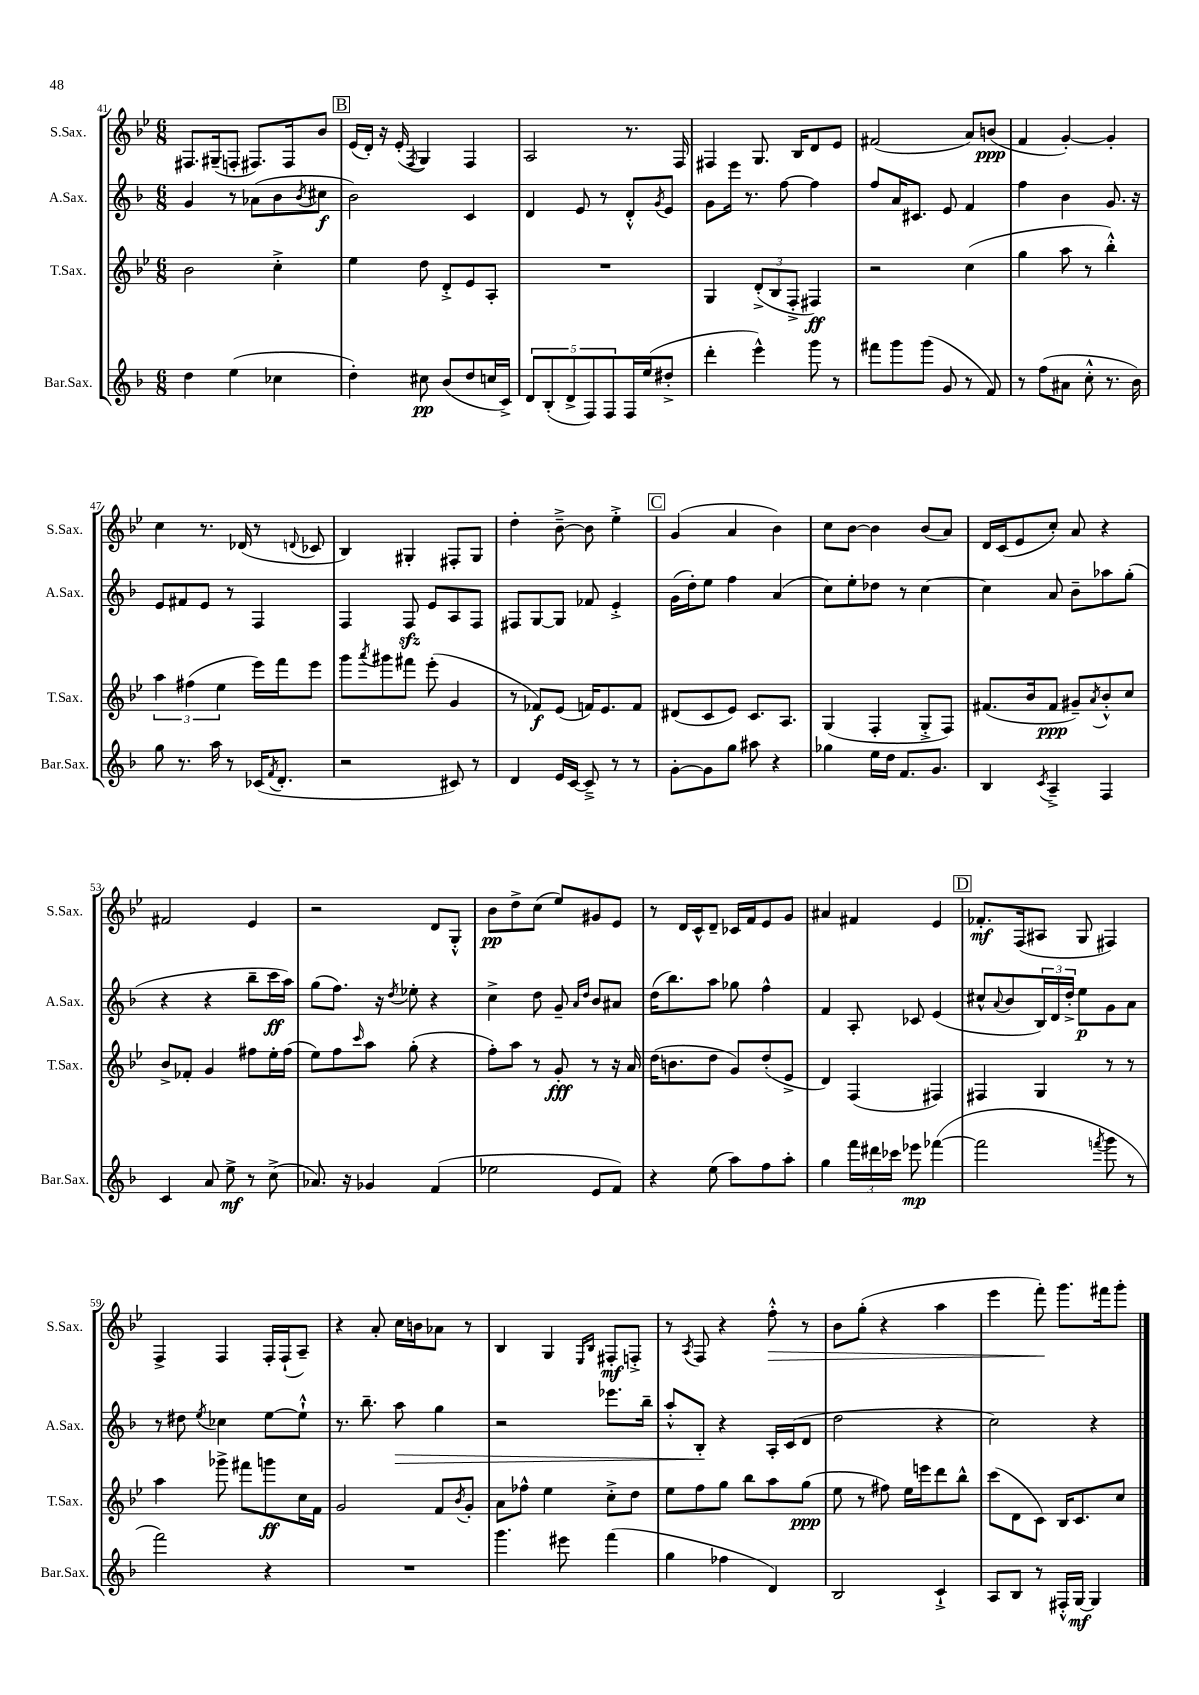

**kern	**kern	**kern	**kern
*staff4	*staff3	*staff2	*staff1
*clefG2	*clefG2	*clefG2	*clefG2
*k[b-]	*k[b-e-]	*k[b-]	*k[b-e-]
*M6/8	*M6/8	*M6/8	*M6/8
4dd	2b-	4g	8.F#
.	.	.	(16G#~
(4ee	.	8r	8F'
.	.	(8a-	8.F#)
4cc-	4cc'^	8b-	.
.	.	.	16F#
.	.	8qb-	.
.	.	8cc#	8b-
=	=	=	=
4dd')	4ee-	2b-)	(16e-
.	.	.	16d')
.	.	.	16r
.	.	.	(16e-'
.	.	.	8qF
8cc#	8dd	.	4G)
(8b-	8d'^	.	.
8dd	8e-	4c	4F
16cc	8A'	.	.
16c^)	.	.	.
=	=	=	=
10d	2.r	4d	2A
(10B-'	.	.	.
10d^	.	.	.
.	.	8e	.
10F)	.	.	.
.	.	8r	.
10F	.	.	.
16F	.	8d'^^	8.r
(16ee	.	.	.
.	.	8qg	.
8dd#'^	.	8e	.
.	.	.	16F
=	=	=	=
4ddd'	4G	8g	4F#
.	.	16eee	.
.	.	8.r	.
4eee^^)	(12d'^	.	8.G
.	12B-	.	.
.	.	[8ff	.
.	12F'^	.	.
.	.	.	16B-
8ggg	4F#)	4ff]	8d
8r	.	.	8e-
=	=	=	=
8fff#	2r	8ff	(2f#
8ggg	.	16a	.
.	.	8.c#	.
(8ggg	.	.	.
8g	.	8e	.
8r	(4cc	4f	8a)
8f)	.	.	(8b
=	=	=	=
8r	4gg	4ff	4f
(8ff	.	.	.
8a#	8aa	4b-	[4g')
8cc'^^	8r	.	.
8.r	4bb-'^^)	8.g	4g']
16b-)	.	16r	.
=	=	=	=
8gg	6aa	8e	4cc
8.r	.	8f#	.
.	(6ff#	.	.
.	.	8e	8.r
16aa	.	.	.
.	6ee-	.	.
8r	.	8r	.
.	.	.	(16d-
(16c-	16eee-)	4F	8r
8qf	.	.	.
8.d'	16fff	.	.
.	.	.	8qqd
.	8eee-	.	8c-
=	=	=	=
2r	8ggg	4F	4B-)
.	8qaaa	.	.
.	8ggg#	.	.
.	8fff#	8F	4G#'
.	(8eee-'	8e	.
8c#)	4g	8A	8F#'
8r	.	8F	8G#
=	=	=	=
4d	8r	8F#	4dd'
.	8f-)	[8G	.
16e	(8e-	8G]	[8b-~^
[16c	.	.	.
8c~^]	16f)	8f-	8b-]
.	8.e-	.	.
8r	.	4e'^	4ee-'^
8r	8f	.	.
=	=	=	=
[8g'	(8d#	(16g	(4g
.	.	16dd')	.
8g]	8c	8ee	.
8gg	8e-)	4ff	4a
8aa#	8.c	.	.
4r	.	(4a	4b-)
.	8.A	.	.
=	=	=	=
4gg-	(4G	8cc)	8cc
.	.	8ee'	[8b-
16ee	4F'	8dd-	4b-]
16dd	.	.	.
8.f	.	8r	.
.	8G'^	[4cc	(8b-
8.g	.	.	.
.	8F)	.	8a)
=	=	=	=
4B-	(8.f#	4cc]	16d
.	.	.	(16c
.	.	.	8e-
.	16b-	.	.
8qc	.	.	.
4A~^	8f#	8a	8cc')
.	8g#~)	8b-~	8a
.	8qa	.	.
4F	8b-'^^	8aa-	4r
.	8cc	(8gg'	.
=	=	=	=
4c	8b-^	4r	2f#
.	8f-'	.	.
8a	4g	4r	.
8ee^	.	.	.
8r	8ff#	8bb-~	4e-
(8cc^	16ee-'	16ccc	.
.	(16ff#	16aa)	.
=	=	=	=
8.a-)	8ee-)	(8gg	2r
.	8ff	8.ff)	.
16r	.	.	.
.	16qqccc	.	.
4g-	8aa	.	.
.	.	16r	.
.	.	8qdd	.
.	(8gg'	8ee-'	.
(4f	4r	4r	8d
.	.	.	8G'^^
=	=	=	=
2ee-	8ff')	4cc^	8b-
.	8aa	.	8dd^
.	8r	8dd	(8cc
.	8g'	8g~	8ee-)
.	.	16qqa	.
.	.	16qqdd	.
8e	8r	8b-	8g#
8f)	16r	8a#	8e-
.	16a	.	.
=	=	=	=
4r	(16dd	(16dd	8r
.	8.b	8.bb-)	.
.	.	.	16d
.	.	.	16c^^
(8ee	8dd	8aa	8d~
8aa)	8g)	8gg-	16c-
.	.	.	16f
8ff	(8dd'	4ff^^	8e-
8aa'	8e-^	.	8g
=	=	=	=
4gg	4d)	4f	4a#
24fff	(4F	8A'	4f#
24ddd#	.	.	.
24ccc-	.	.	.
8eee-	.	8c-	.
([4fff-	4F#)	(4e	4e-
=	=	=	=
2fff-]	4F#	8cc#^^	8.f-'
.	.	8qqa	.
.	.	8b-	.
.	.	.	(16F
.	4G	24B-)	8A#
.	.	24d	.
.	.	24dd'^	.
.	.	8ee	8G
8qfff	.	.	.
8ggg	8r	8g	4F#)
8r	8r	8a	.
=	=	=	=
2fff)	4aa	8r	4F^
.	.	8dd#	.
.	.	8qee	.
.	8ggg-^	4cc-	4F
.	8fff#	.	.
4r	8ggg	[8ee	16F'
.	.	.	(16F`
.	16cc	8ee`^^]	8A~)
.	16f	.	.
=	=	=	=
2.r	2g	8.r	4r
.	.	8.bb-~	.
.	.	.	8a'
.	.	8aa	16cc
.	.	.	16b
.	8f	4gg	8a-
.	8qb-	.	.
.	8g'	.	8r
=	=	=	=
4.ggg	8a	2r	4B-
.	8ff-^^	.	.
.	4ee-	.	4G
8eee#	.	.	.
.	.	.	16qqE-
.	.	.	16qqB-
(4fff	8cc'^	8.eee-	8F#'
.	8dd	.	8F'^
.	.	16bb-~	.
=	=	=	=
4gg	8ee-	8aa'^^	8r
.	.	.	8qA
.	8ff	8B-'	8F
4ff-	8gg	4r	4r
.	8bb-	.	.
4d)	8aa	16A'	8ff'^^
.	.	(16c	.
.	(8gg	8d	8r
=	=	=	=
2B-	8ee-	2dd	8b-
.	8r	.	(8gg'
.	8ff#)	.	4r
.	16ee-	.	.
.	16eee	.	.
4c`^	8ddd	4r	4aa
.	8bb-^^	.	.
=	=	=	=
8A	(8ccc	2cc)	4eee-
8B-	8d	.	.
8r	8c)	.	8fff')
16F#'^^	16B-	.	8.ggg
[16G	8.c	.	.
4G]	.	4r	.
.	.	.	16fff#
.	8cc	.	8ggg'
==	==	==	==
*-	*-	*-	*-
